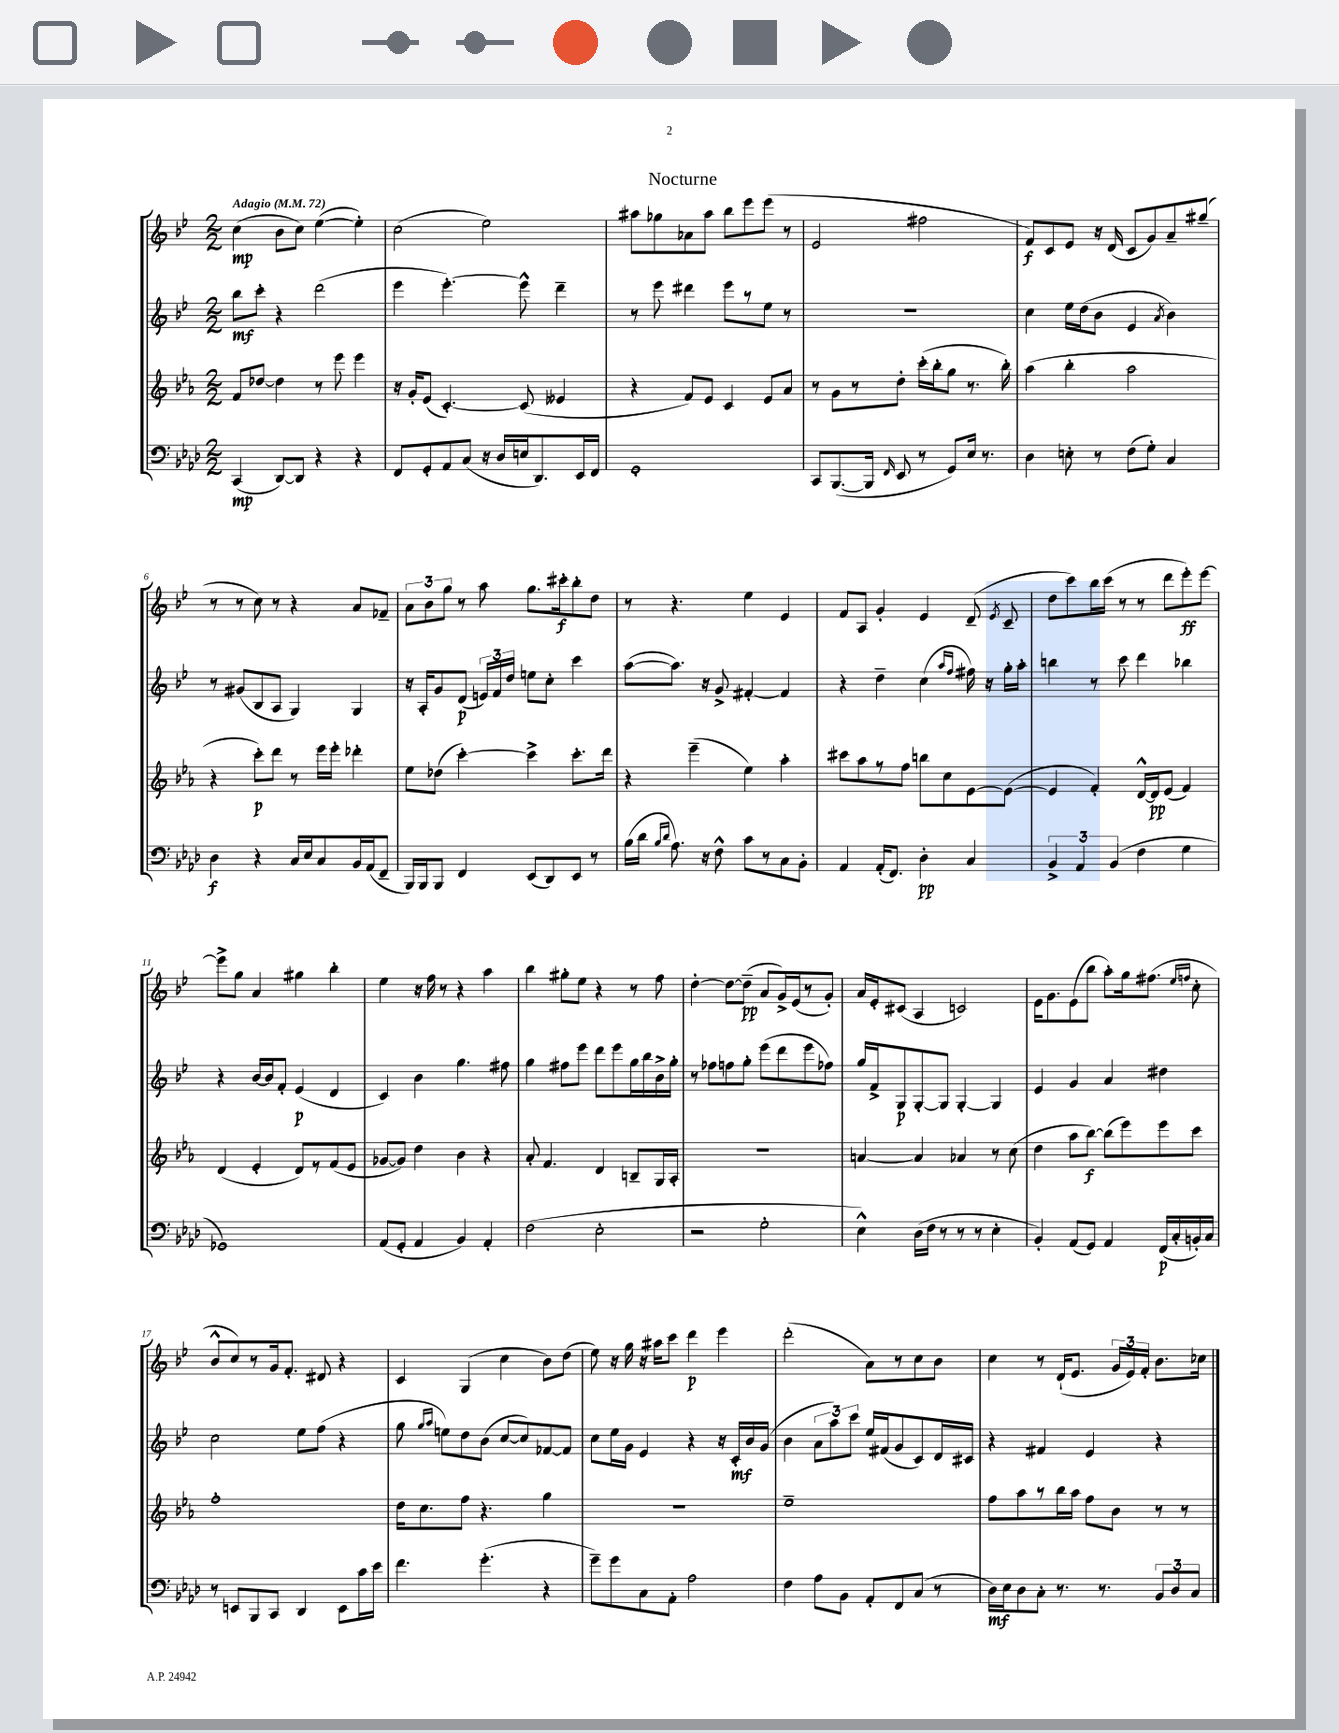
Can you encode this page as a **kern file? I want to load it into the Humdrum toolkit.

**kern	**dynam	**kern	**dynam	**kern	**dynam	**kern	**dynam
*part4	*part4	*part3	*part3	*part2	*part2	*part1	*part1
*staff4	*staff4	*staff3	*staff3	*staff2	*staff2	*staff1	*staff1
*clefF4	*	*clefG2	*	*clefG2	*	*clefG2	*
*k[b-e-a-d-]	*	*k[b-e-a-]	*	*k[b-e-]	*	*k[b-e-]	*
*M2/2	*	*M2/2	*	*M2/2	*	*M2/2	*
*MM72	*	*MM72	*	*MM72	*	*MM72	*
=1	=1	=1	=1	=1	=1	=1	=1
!	!	!	!	!	!	!LO:TX:a:B:t=Adagio	!
(4CC/	mp	8f/L	.	8bb-\L	mf	(4cc\	mp
.	.	[8dd-X/J	.	8ccc'\J	.	.	.
[8DD-/L)	.	4dd-\]	.	4r	.	8b-\L	.
8DD-/J]	.	.	.	.	.	8cc\J)	.
4r	.	8r	.	(2ddd\	.	([4ee-\	.
.	.	8eee-\	.	.	.	.	.
4r	.	4eee-\	.	.	.	4ee-'\])	.
=2	=2	=2	=2	=2	=2	=2	=2
8FF/L	.	16r	.	4eee-\	.	(2cc\	.
.	.	16g'/KL	.	.	.	.	.
8GG'/	.	(8e-/J	.	.	.	.	.
8AA-/	.	[4.c'/)	.	[4.eee-'\)	.	.	.
(8C/J	.	.	.	.	.	.	.
16r	.	.	.	.	.	2ee-\)	.
16D-/LL	.	.	.	.	.	.	.
16En/J	.	(8c/]	.	8eee-^^\]	.	.	.
8.DD-/)	.	.	.	.	.	.	.
.	.	4e--X/	.	4ddd~\	.	.	.
16EE-/L	.	.	.	.	.	.	.
16FF/JJ	.	.	.	.	.	.	.
=3	=3	=3	=3	=3	=3	=3	=3
1GG'	.	4r	.	8r	.	8aa#X\L	.
.	.	.	.	8eee-\	.	8gg-X\	.
.	.	8f/L)	.	4ddd#X\	.	8a-X\	.
.	.	8e-/J	.	.	.	8aa#\J	.
.	.	4c/	.	8eee-\L	.	8bb-\L	.
.	.	.	.	8r	.	8eee-\	.
.	.	8e-/L	.	8ee-\J	.	(8eee-\J	.
.	.	8a-/J	.	8r	.	8r	.
=4	=4	=4	=4	=4	=4	=4	=4
8CC/L	.	8r	.	1r	.	2e-/	.
([8.BBB-/	.	8g\L	.	.	.	.	.
.	.	8r	.	.	.	.	.
16BBB-/Jk]	.	.	.	.	.	.	.
16qqFF/	.	.	.	.	.	.	.
8EE-/	.	8dd'\J	.	.	.	.	.
8r	.	(16ccc'\LL	.	.	.	2ff#X\	.
.	.	16bb-'\J	.	.	.	.	.
8GG/L)	.	8gg\J	.	.	.	.	.
16E-/Jk	.	8.r	.	.	.	.	.
8.r	.	.	.	.	.	.	.
.	.	16bb-'\)	.	.	.	.	.
=5	=5	=5	=5	=5	=5	=5	=5
4D-\	.	(4aa-\	.	4cc\	.	8f/L)	f
.	.	.	.	.	.	8c/	.
8En'\	.	4bb-'\	.	16ee-\LL	.	8e-/J	.
.	.	.	.	(16dd\J	.	.	.
8r	.	.	.	8b-\J	.	16r	.
.	.	.	.	.	.	(16d/	.
(8F\L	.	2aa-\	.	4e-/	.	8c/L	.
8G'\J)	.	.	.	.	.	8g/)	.
.	.	.	.	8qa/	.	.	.
4C/	.	.	.	4b-\)	.	8a~/	.
.	.	.	.	.	.	(8gg#X~/J	.
!!LO:LB:g=z
=6	=6	=6	=6	=6	=6	=6	=6
4D-\	f	4r	.	8r	.	8r	.
.	.	.	.	(8g#X/L	.	8r	.
4r	.	8ccc'\L)	p	8B-/	.	8cc\)	.
.	.	8ddd\J	.	8A/J	.	8r	.
16C/LL	.	8r	.	4G/)	.	4r	.
16E-/J	.	.	.	.	.	.	.
8C/	.	16eee-\LL	.	.	.	.	.
.	.	16eee-'\JJ	.	.	.	.	.
16BB-/L	.	4ddd-X'\	.	4G/	.	8a/L	.
(16AA-/J	.	.	.	.	.	.	.
8FF~/J	.	.	.	.	.	8f-X~/J	.
=7	=7	=7	=7	=7	=7	=7	=7
16BBB-/LL)	.	8ee-\L	.	16r	.	12a\L	.
16BBB-/J	.	.	.	16A'/KL	.	.	.
.	.	.	.	.	.	12b-\	.
8BBB-/J	.	(8dd-X\J	.	8g/	.	.	.
.	.	.	.	.	.	12gg\J	.
4FF/	.	[4ccc'\)	.	(8d/J	p	8r	.
.	.	.	.	24en/LL)	.	8aa\	.
.	.	.	.	24f/	.	.	.
.	.	.	.	24dd/JJ	.	.	.
(8EE-/L	.	4ccc^\]	.	8een\L	.	8.gg\L	.
8DD-/)	.	.	.	8cc'\J	.	.	.
.	.	.	.	.	.	16ccc#X'\k	f
8EE-/J	.	8.ccc'\L	.	4ccc\	.	8bb-'\	.
8r	.	.	.	.	.	8dd\J	.
.	.	16ddd\Jk	.	.	.	.	.
=8	=8	=8	=8	=8	=8	=8	=8
(16B-\LL	.	4r	.	([8aa\L	.	8r	.
16d-\JJ	.	.	.	.	.	.	.
16qqB-/LL	.	.	.	.	.	.	.
16qqd-/JJ	.	.	.	.	.	.	.
8.A-\)	.	.	.	8.aa\J])	.	4.r	.
.	.	(4eee-~\	.	.	.	.	.
16r	.	.	.	16r	.	.	.
8F^^\	.	.	.	8g^/	.	.	.
8c\L	.	4ee-\)	.	[4f#X'/	.	4ee-\	.
8r	.	.	.	.	.	.	.
8C\	.	4aa-'\	.	4f#/]	.	4e-/	.
8BB-'\J	.	.	.	.	.	.	.
=9	=9	=9	=9	=9	=9	=9	=9
4AA-/	.	8ccc#X\L	.	4r	.	8f/L	.
.	.	8aa-\	.	.	.	8A/J	.
(16AA-'/KL	.	8r	.	4dd~\	.	4g'/	.
8.FF/J)	.	.	.	.	.	.	.
.	.	8ff\J	.	.	.	.	.
4D-'\	pp	8bbn\L	.	(4cc\	.	4e-/	.
.	.	8cc\	.	.	.	.	.
.	.	.	.	16qqaa/LL	.	.	.
.	.	.	.	16qqff/JJ	.	.	.
4C/	.	[8e-\	.	16ff#X\)	.	(8d~/	.
.	.	.	.	16r	.	.	.
.	.	.	.	.	.	8qe-/	.
.	.	(8e-\J_	.	16gg'\LL	.	8c~/	.
.	.	.	.	16aa'\JJ	.	.	.
=10	=10	=10	=10	=10	=10	=10	=10
6BB-^/	.	4e-/]	.	4bbn\	.	8dd\L	.
.	.	.	.	.	.	8ccc\)	.
6AA-/	.	.	.	.	.	.	.
.	.	4f'/)	.	8r	.	16bb-\L	.
.	.	.	.	.	.	(16ccc\JJ	.
(6BB-/	.	.	.	.	.	.	.
.	.	.	.	8ccc\	.	8r	.
4F\	.	[16d^^/LL	.	4ddd\	.	8r	.
.	.	16d/J]	pp	.	.	.	.
.	.	(8e-/J	.	.	.	8ddd\L	.
4G\	.	4f/)	.	4bb-X\	.	8eee-'\)	ff
.	.	.	.	.	.	[8eee-\J	.
!!LO:LB:g=z
=11	=11	=11	=11	=11	=11	=11	=11
1GG-X)	.	(4d/	.	4r	.	8eee-^\L]	.
.	.	.	.	.	.	8gg\J	.
.	.	4e-'/	.	[16b-/LL	.	4a/	.
.	.	.	.	16b-/J]	.	.	.
.	.	.	.	8f'/J	.	.	.
.	.	8d/L)	.	(4e-/	p	4gg#X\	.
.	.	8r	.	.	.	.	.
.	.	(8f/	.	4d/	.	4bb-'\	.
.	.	8e-/J	.	.	.	.	.
=12	=12	=12	=12	=12	=12	=12	=12
(8AA-/L	.	[8g-X/L	.	4c/)	.	4ee-\	.
8GG'/J	.	8g-/J])	.	.	.	.	.
4AA-/	.	4dd\	.	4b-\	.	16r	.
.	.	.	.	.	.	16ff\	.
.	.	.	.	.	.	8r	.
4BB-/)	.	4b-\	.	4.gg\	.	4r	.
4AA-'/	.	4r	.	.	.	4aa\	.
.	.	.	.	8ff#X\	.	.	.
=13	=13	=13	=13	=13	=13	=13	=13
(2F\	.	8a-'/	.	4gg\	.	4bb-\	.
.	.	4.f/	.	.	.	.	.
.	.	.	.	8ff#X\L	.	8gg#X'\L	.
.	.	.	.	8eee-\J	.	8ee-\J	.
2E-'\	.	4d/	.	8ddd\L	.	4r	.
.	.	.	.	8eee-\	.	.	.
.	.	8Bn~/L	.	16gg\L	.	8r	.
.	.	.	.	16bb-\	.	.	.
.	.	16G/L	.	16b-^\	.	8ff\	.
.	.	16A-'/JJ	.	16gg'\JJ	.	.	.
=14	=14	=14	=14	=14	=14	=14	=14
2r	.	1r	.	8r	.	[4dd'\	.
.	.	.	.	8ff-X\L	.	.	.
.	.	.	.	8ffn\	.	8dd\L_	.
.	.	.	.	8gg'\J	.	(8dd~\J]	pp
2G'\	.	.	.	(8eee-\L	.	8a/L	.
.	.	.	.	8ddd\	.	16g^/L)	.
.	.	.	.	.	.	(16e-/J	.
.	.	.	.	8eee-\	.	8r	.
.	.	.	.	8ff-X\J)	.	8g'/J)	.
=15	=15	=15	=15	=15	=15	=15	=15
4E-^^\)	.	[4an/	.	16gg/LL	.	16a/LL	.
.	.	.	.	16f^/J	.	16e-'/J	.
.	.	.	.	8G/	p	(8c#X/J	.
(16D-\LL	.	4a/]	.	[8G'/	.	4A/	.
16F\JJ	.	.	.	.	.	.	.
8r	.	.	.	8G/J]	.	.	.
8r	.	4a-X/	.	[4G'/	.	2cn/)	.
8r	.	.	.	.	.	.	.
4E-'\	.	8r	.	4G/]	.	.	.
.	.	(8cc\	.	.	.	.	.
=16	=16	=16	=16	=16	=16	=16	=16
4BB-'/)	.	4dd\	.	4e-/	.	16e-\KL	.
.	.	.	.	.	.	8.g\	.
(8AA-/L	.	8aa-\L	.	4g/	.	(8e-\	.
8GG/J)	.	[8bb-\J)	f	.	.	8bb-\J	.
4AA-/	.	(8bb-\L]	.	4a/	.	8aa'\L)	.
.	.	8eee-\)	.	.	.	16gg\k	.
.	.	.	.	.	.	(8.ff#X\J	.
(16FF/LL	p	8eee-\	.	4dd#X\	.	.	.
16C'/	.	.	.	.	.	.	.
.	.	.	.	.	.	16qqee-/LL	.
.	.	.	.	.	.	16qqffn/JJ	.
16BBn'/)	.	8ccc\J	.	.	.	8cc'\	.
16C/JJ	.	.	.	.	.	.	.
!!LO:LB:g=z
=17	=17	=17	=17	=17	=17	=17	=17
8r	.	1ff'	.	2cc\	.	8b-^^/L	.
8EEn/L	.	.	.	.	.	8cc/)	.
8BBB-/	.	.	.	.	.	8r	.
8CC/J	.	.	.	.	.	16g/k	.
.	.	.	.	.	.	8.f'/J	.
4DD-/	.	.	.	8ee-\L	.	.	.
.	.	.	.	(8ff\J	.	8d#X/	.
8EE\L	.	.	.	4r	.	4r	.
16c\L	.	.	.	.	.	.	.
16e-\JJ	.	.	.	.	.	.	.
=18	=18	=18	=18	=18	=18	=18	=18
4.f\	.	16dd\KL	.	8gg\	.	4c/	.
.	.	8.cc\	.	.	.	.	.
.	.	.	.	16qqgg/LL	.	.	.
.	.	.	.	16qqaa/JJ	.	.	.
.	.	.	.	8een\L)	.	.	.
.	.	8ff\J	.	8dd\	.	(4G/	.
(4.g'\	.	4.r	.	(8b-\J	.	.	.
.	.	.	.	[8cc/L	.	4cc\	.
.	.	.	.	8cc/])	.	.	.
4r	.	4gg\	.	[8f-X/	.	8b-\L)	.
.	.	.	.	8f-/J]	.	(8dd\J	.
=19	=19	=19	=19	=19	=19	=19	=19
8g~\L)	.	1r	.	8cc\L	.	8ee-\)	.
8g\	.	.	.	16ee-\L	.	16r	.
.	.	.	.	16g\JJ	.	16gg\	.
8C\	.	.	.	4e-/	.	16r	.
.	.	.	.	.	.	16aa#X\KL	.
8AA-'\J	.	.	.	.	.	8ccc\J	.
2A-\	.	.	.	4r	.	4ddd\	p
.	.	.	.	16r	.	4eee-\	.
.	.	.	.	16c'/LL	mf	.	.
.	.	.	.	16b-/	.	.	.
.	.	.	.	(16g/JJ	.	.	.
=20	=20	=20	=20	=20	=20	=20	=20
4F\	.	1ee-~	.	4b-\	.	(2ddd'\	.
8A-\L	.	.	.	12a\L	.	.	.
.	.	.	.	12aa\)	.	.	.
8BB-\J	.	.	.	.	.	.	.
.	.	.	.	12ccc\J	.	.	.
8AA-'/L	.	.	.	16ee-/LL	.	8a\L)	.
.	.	.	.	(16f#X/J	.	.	.
8FF/	.	.	.	8g/	.	8r	.
(8C/J	.	.	.	8c/)	.	8cc\	.
8r	.	.	.	16d/L	.	8b-\J	.
.	.	.	.	16c#X/JJ	.	.	.
=21	=21	=21	=21	=21	=21	=21	=21
16D-\LL)	mf	8ff\L	.	4r	.	4cc\	.
16E-\J	.	.	.	.	.	.	.
8D-\	.	8aa-\	.	.	.	.	.
8C'\J	.	8r	.	4f#X/	.	8r	.
8.r	.	16bb-\L	.	.	.	(16d`/KL	.
.	.	16aa-\JJ	.	.	.	8.e-/J	.
.	.	8ff\L	.	4e-/	.	.	.
8.r	.	.	.	.	.	.	.
.	.	8b-\J	.	.	.	24g/LL	.
.	.	.	.	.	.	24e-/)	.
.	.	.	.	.	.	24f'/JJ	.
12BB-/L	.	8r	.	4r	.	8.b-\L	.
12D-/	.	.	.	.	.	.	.
.	.	8r	.	.	.	.	.
12C/J	.	.	.	.	.	.	.
.	.	.	.	.	.	16cc-X\Jk	.
==	==	==	==	==	==	==	==
*-	*-	*-	*-	*-	*-	*-	*-
